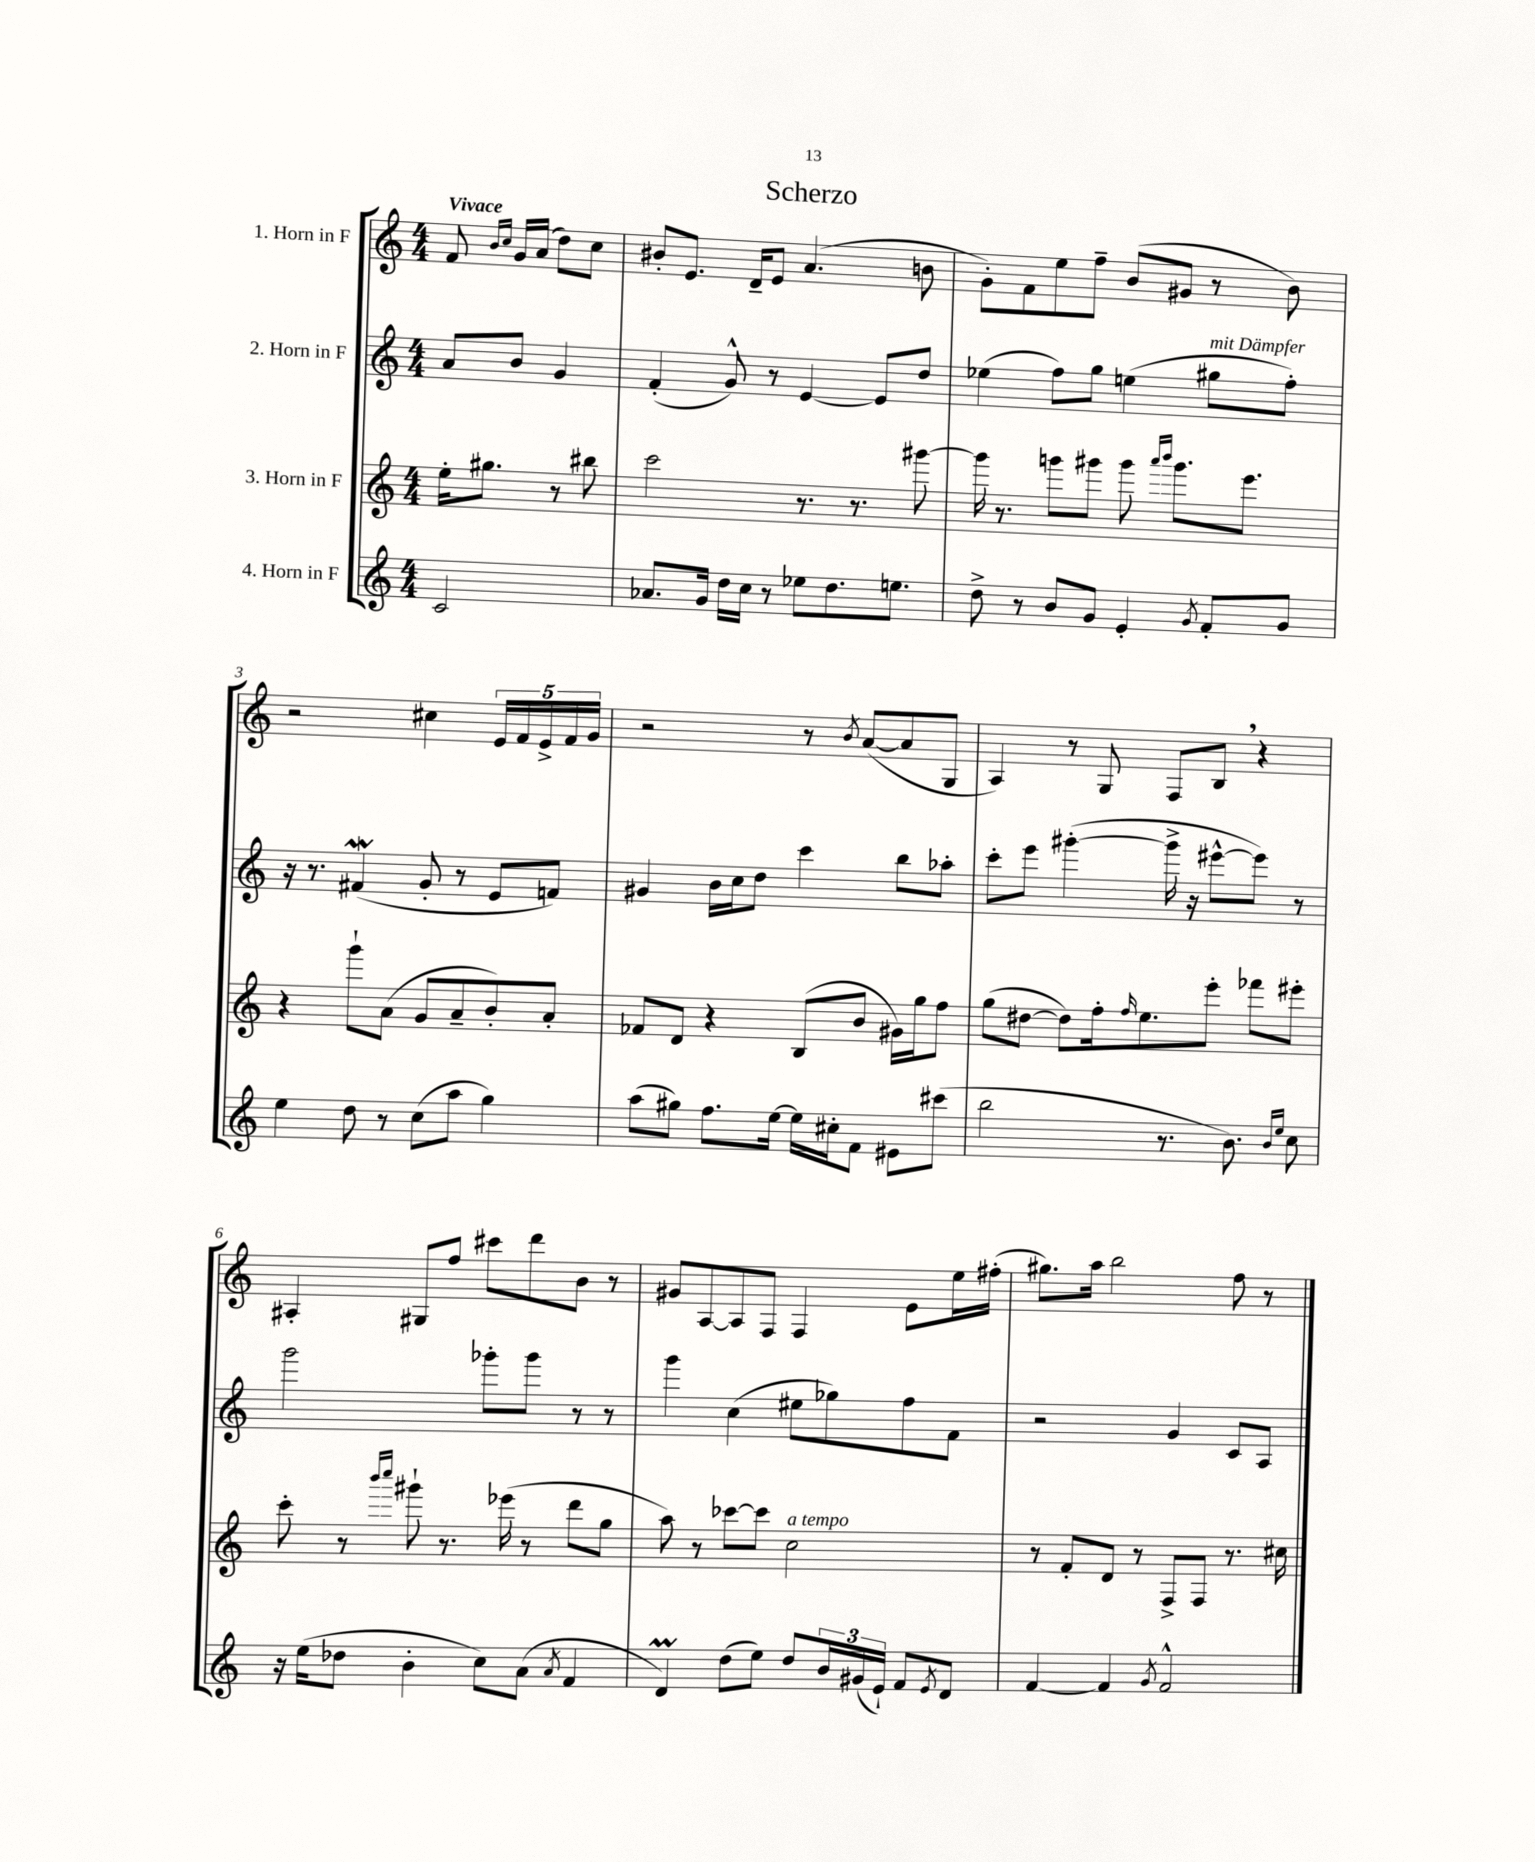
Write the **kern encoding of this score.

**kern	**kern	**kern	**kern
*part4	*part3	*part2	*part1
*staff4	*staff3	*staff2	*staff1
*I"4. Horn in F	*I"3. Horn in F	*I"2. Horn in F	*I"1. Horn in F
*clefG2	*clefG2	*clefG2	*clefG2
*k[]	*k[]	*k[]	*k[]
*M4/4	*M4/4	*M4/4	*M4/4
=	=	=	=
!	!	!	!LO:TX:a:B:t=Vivace
2c/	16ee'\KL	8a/L	8f/
.	8.gg#X\J	.	.
.	.	.	16qqb/LL
.	.	.	16qqcc/JJ
.	.	8b/J	16g/LL
.	.	.	(16a/JJ
.	8r	4g/	8dd\L)
.	8bb#X\	.	8cc\J
=1	=1	=1	=1
8.a-X/L	2ccc\	(4f'/	8b#X'/L
.	.	.	8.e/J
16g/Jk	.	.	.
16dd\LL	.	8g^^/)	.
16cc\JJ	.	.	16d~/KL
8r	.	8r	8e/J
8ee-X\L	8.r	[4e/	(4.a/
8.dd\	.	.	.
.	8.r	.	.
.	.	8e/L]	.
8.een\J	.	.	.
.	[8ggg#X\	8dd/J	8bn\
=2	=2	=2	=2
8dd^\	16ggg#\]	(4ee-X\	8g'\L)
.	8.r	.	.
8r	.	.	8f\
8b/L	8gggn\L	8ff\L)	8ee\
8g/J	8ggg#X\J	8gg\J	8ff~\J
4e'/	8ggg#\	(4een\	(8b/L
.	16qqaaa/LL	.	.
.	16qqbbb/JJ	.	.
.	8.ggg#\L	.	8g#X/J
8qg/	.	.	.
!	!	!LO:TX:a:i:t=mit Dämpfer	!
8f'/L	.	8gg#X\L	8r
.	8.eee\J	.	.
8g/J	.	8ff'\J)	8b\)
!!LO:LB:g=z
=3	=3	=3	=3
4ee\	4r	16r	2r
.	.	8.r	.
8dd\	8ggg`\L	(4f#XW/	.
8r	(8a\J	.	.
(8cc\L	8g/L	8g'/	4cc#X\
8aa\J	8a~/	8r	.
4gg\)	8b'/)	8e/L	20e/LL
.	.	.	20f/
.	.	.	20e^/
.	8a'/J	8fn/J)	.
.	.	.	20f/
.	.	.	20g/JJ
=4	=4	=4	=4
(8aa\L	8f-X/L	4g#X/	2r
8gg#X\J)	8d/J	.	.
8.ff\L	4r	16b\LL	.
.	.	16cc\J	.
.	.	8dd\J	.
[16ee\Jk	.	.	.
16ee\LL]	(8B/L	4ccc\	8r
16cc#X'\J	.	.	.
.	.	.	8qb/
8f\J	8b/J	.	([8a/L
8e#X\L	16g#X\LL)	8bb\L	8a/]
.	16gg\J	.	.
(8ccc#X\J	8ff\J	8aa-X'\J	8G/J
=5	=5	=5	=5
2bb\	(8gg\L	8ccc'\L	4A/)
.	[8dd#X\J	8eee\J	.
.	8dd#\L])	([4ggg#X'\	8r
.	16ff'\k	.	8G/
.	16qqff/	.	.
.	8.ee\	.	.
8.r	.	16ggg#^\]	8F/L
.	.	16r	.
.	8eee'\J	[8eee#X^^\L	8B,/J
8.b\)	.	.	.
.	8fff-X\L	8eee#\J])	4r
16qqb/LL	.	.	.
16qqee/JJ	.	.	.
8cc\	8eee#X'\J	8r	.
!!LO:LB:g=z
=6	=6	=6	=6
16r	8ccc'\	2ggg\	4A#X'/
(16ee\KL	.	.	.
8dd-X\J	8r	.	.
.	16qqbbb/LL	.	.
.	16qqcccc/JJ	.	.
4b'\	8ggg#X`\	.	8G#X/L
.	8.r	.	8ff/J
8cc\L)	.	8ggg-X'\L	8ccc#X\L
.	(16eee-X\	.	.
(8a\J	8r	8ggg-\J	8ddd\
8qa/	.	.	.
4f/	8ddd\L	8r	8b\J
.	8gg\J	8r	8r
=7	=7	=7	=7
4dM/)	8aa\)	4ggg\	8g#X/L
.	8r	.	[8A/
(8dd\L	[8ccc-X\L	(4cc\	8A/]
8ee\J)	8ccc-\J]	.	8F/J
!	!LO:TX:a:i:t=a tempo	!	!
8dd/L	2cc\	8ee#X\L	4F/
24b/L	.	8gg-X\)	.
(24g#X/	.	.	.
24e`/JJ)	.	.	.
8f/L	.	8ff\	8e\L
8qe/	.	.	.
8d/J	.	8f\J	16ee\L
.	.	.	(16ff#X'\JJ
=8	=8	=8	=8
[4f/	8r	2r	8.gg#X\L)
.	8f'/L	.	.
.	.	.	16aa\Jk
4f/]	8d/J	.	2bb\
.	8r	.	.
8qg/	.	.	.
2f^^/	8F^/L	4g/	.
.	8F/J	.	.
.	8.r	8c/L	8ff\
.	.	8A/J	8r
.	16cc#X\	.	.
==	==	==	==
*-	*-	*-	*-
